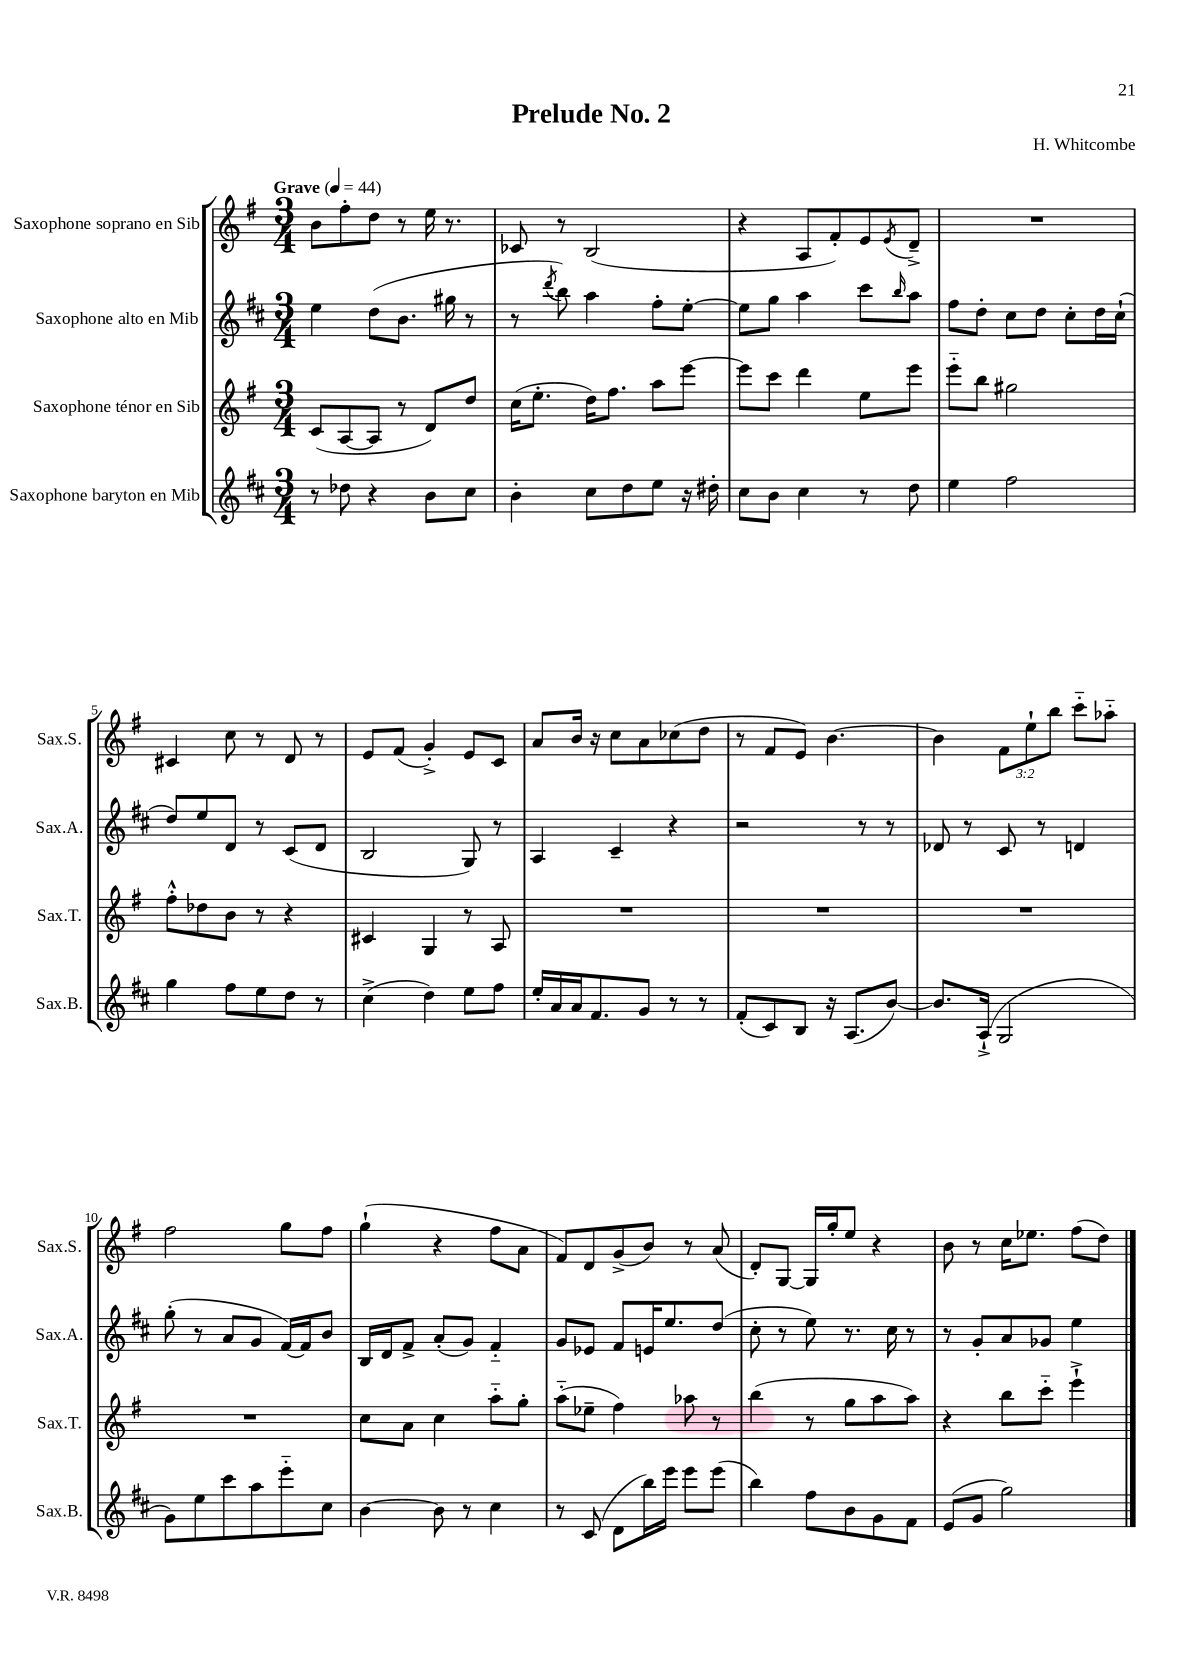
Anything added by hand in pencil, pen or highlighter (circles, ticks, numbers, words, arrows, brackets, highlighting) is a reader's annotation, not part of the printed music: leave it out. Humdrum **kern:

**kern	**kern	**kern	**kern
*part4	*part3	*part2	*part1
*staff4	*staff3	*staff2	*staff1
*I"Saxophone baryton en Mib	*I"Saxophone ténor en Sib	*I"Saxophone alto en Mib	*I"Saxophone soprano en Sib
*I'Sax.B.	*I'Sax.T.	*I'Sax.A.	*I'Sax.S.
*clefG2	*clefG2	*clefG2	*clefG2
*k[f#c#]	*k[f#]	*k[f#c#]	*k[f#]
*M3/4	*M3/4	*M3/4	*M3/4
*MM44	*MM44	*MM44	*MM44
=1	=1	=1	=1
!	!	!	!LO:TX:a:B:t=Grave
8r	(8c/L	4ee\	8b\L
8dd-X\	[8A/	.	8ff#'\
4r	8A/J]	(8dd\L	8dd\J
.	8r	8.b\J	8r
8b\L	8d/L)	.	16ee\
.	.	16gg#X\	8.r
8cc#\J	8dd/J	8r	.
=2	=2	=2	=2
4b'\	(16cc\KL	8r	8c-X/
.	8.ee'\J	.	.
.	.	8qddd/	.
.	.	8bb\)	8r
8cc#\L	16dd\KL)	4aa\	(2B/
.	8.ff#\J	.	.
8dd\	.	.	.
8ee\J	8aa\L	8ff#'\L	.
16r	[8eee\J	[8ee'\J	.
16dd#X'\	.	.	.
=3	=3	=3	=3
8cc#\L	8eee\L]	8ee\L]	4r
8b\J	8ccc\J	8gg\J	.
4cc#\	4ddd\	4aa\	8A/L
.	.	.	8f#'/)
8r	8ee\L	8ccc#\L	8e/
.	.	16qqbb/	8qe/
8dd\	8eee\J	8aa\J	8d~^/J
=4	=4	=4	=4
4ee\	8eee\L	8ff#\L	2.r
.	8bb\J	8dd'\J	.
2ff#\	2gg#X\	8cc#\L	.
.	.	8dd\J	.
.	.	8cc#'\L	.
.	.	16dd\L	.
.	.	(16cc#`\JJ	.
!!LO:LB:g=z
=5	=5	=5	=5
4gg\	8ff#'^^\L	8dd/L)	4c#X/
.	8dd-X\	8ee/	.
8ff#\L	8b\J	8d/J	8cc\
8ee\	8r	8r	8r
8dd\J	4r	(8c#/L	8d/
8r	.	8d/J	8r
=6	=6	=6	=6
(4cc#^\	4c#X/	2B/	8e/L
.	.	.	(8f#/J
4dd\)	4G/	.	4g'^/)
8ee\L	8r	8G/)	8e/L
8ff#\J	8A/	8r	8c/J
=7	=7	=7	=7
16ee'/LL	2.r	4A/	8a/L
16a/	.	.	.
16a/J	.	.	16b/Jk
8.f#/	.	.	16r
.	.	4c#~/	8cc\L
8g/J	.	.	8a\
8r	.	4r	(8cc-X\
8r	.	.	8dd\J
=8	=8	=8	=8
(8f#'/L	2.r	2r	8r
8c#/)	.	.	8f#/L
8B/J	.	.	8e/J)
16r	.	.	[4.b\
(8.A/L	.	.	.
.	.	8r	.
[8b/J)	.	8r	.
=9	=9	=9	=9
8.b/L]	2.r	8d-X/	4b\]
.	.	8r	.
(16A`^/Jk	.	.	.
2G/	.	8c#/	12f#\L
.	.	.	12ee`\
.	.	8r	.
.	.	.	12bb\J
.	.	4dn/	8ccc\L
.	.	.	8aa-X\J
!!LO:LB:g=z
=10	=10	=10	=10
8g\L)	2.r	(8gg'\	2ff#\
8ee\	.	8r	.
8ccc#\	.	8a/L	.
8aa\	.	8g/J	.
8eee\	.	[16f#/LL)	8gg\L
.	.	16f#/J]	.
8cc#\J	.	8b/J	8ff#\J
=11	=11	=11	=11
[4b\	8cc\L	16B/LL	(4gg`\
.	.	16d/J	.
.	8a\J	8f#^/J	.
8b\]	4cc\	(8a'/L	4r
8r	.	8g/J)	.
4cc#\	8aa\L	4f#/	8ff#\L
.	8gg'\J	.	8a\J
=12	=12	=12	=12
8r	(8aa\L	8g/L	8f#/L)
(8c#/	8ee-X~\J	8e-X/J	8d/
8d\L	4ff#\)	8f#/L	(8g^/
16bb\L)	.	16en/K	8b/J)
16eee\JJ	.	8.ee/	.
8eee\L	8aa-X\	.	8r
(8eee\J	8r	(8dd/J	(8a/
=13	=13	=13	=13
4bb\)	(4bb\	8cc#'\	8d'/L)
.	.	8r	[8G/J
8ff#\L	8r	8ee\)	16G/LL]
.	.	.	16gg'/J
8b\	8gg\L	8.r	8ee/J
8g\	8aa\	.	4r
.	.	16cc#\	.
8f#\J	8aa\J)	8r	.
=14	=14	=14	=14
(8e/L	4r	8r	8b\
8g/J	.	8g'/L	8r
2gg\)	8bb\L	8a/	16cc\KL
.	.	.	8.ee-X\J
.	8ccc\J	8g-X/J	.
.	4eee`^\	4ee\	(8ff#\L
.	.	.	8dd\J)
==	==	==	==
*-	*-	*-	*-
